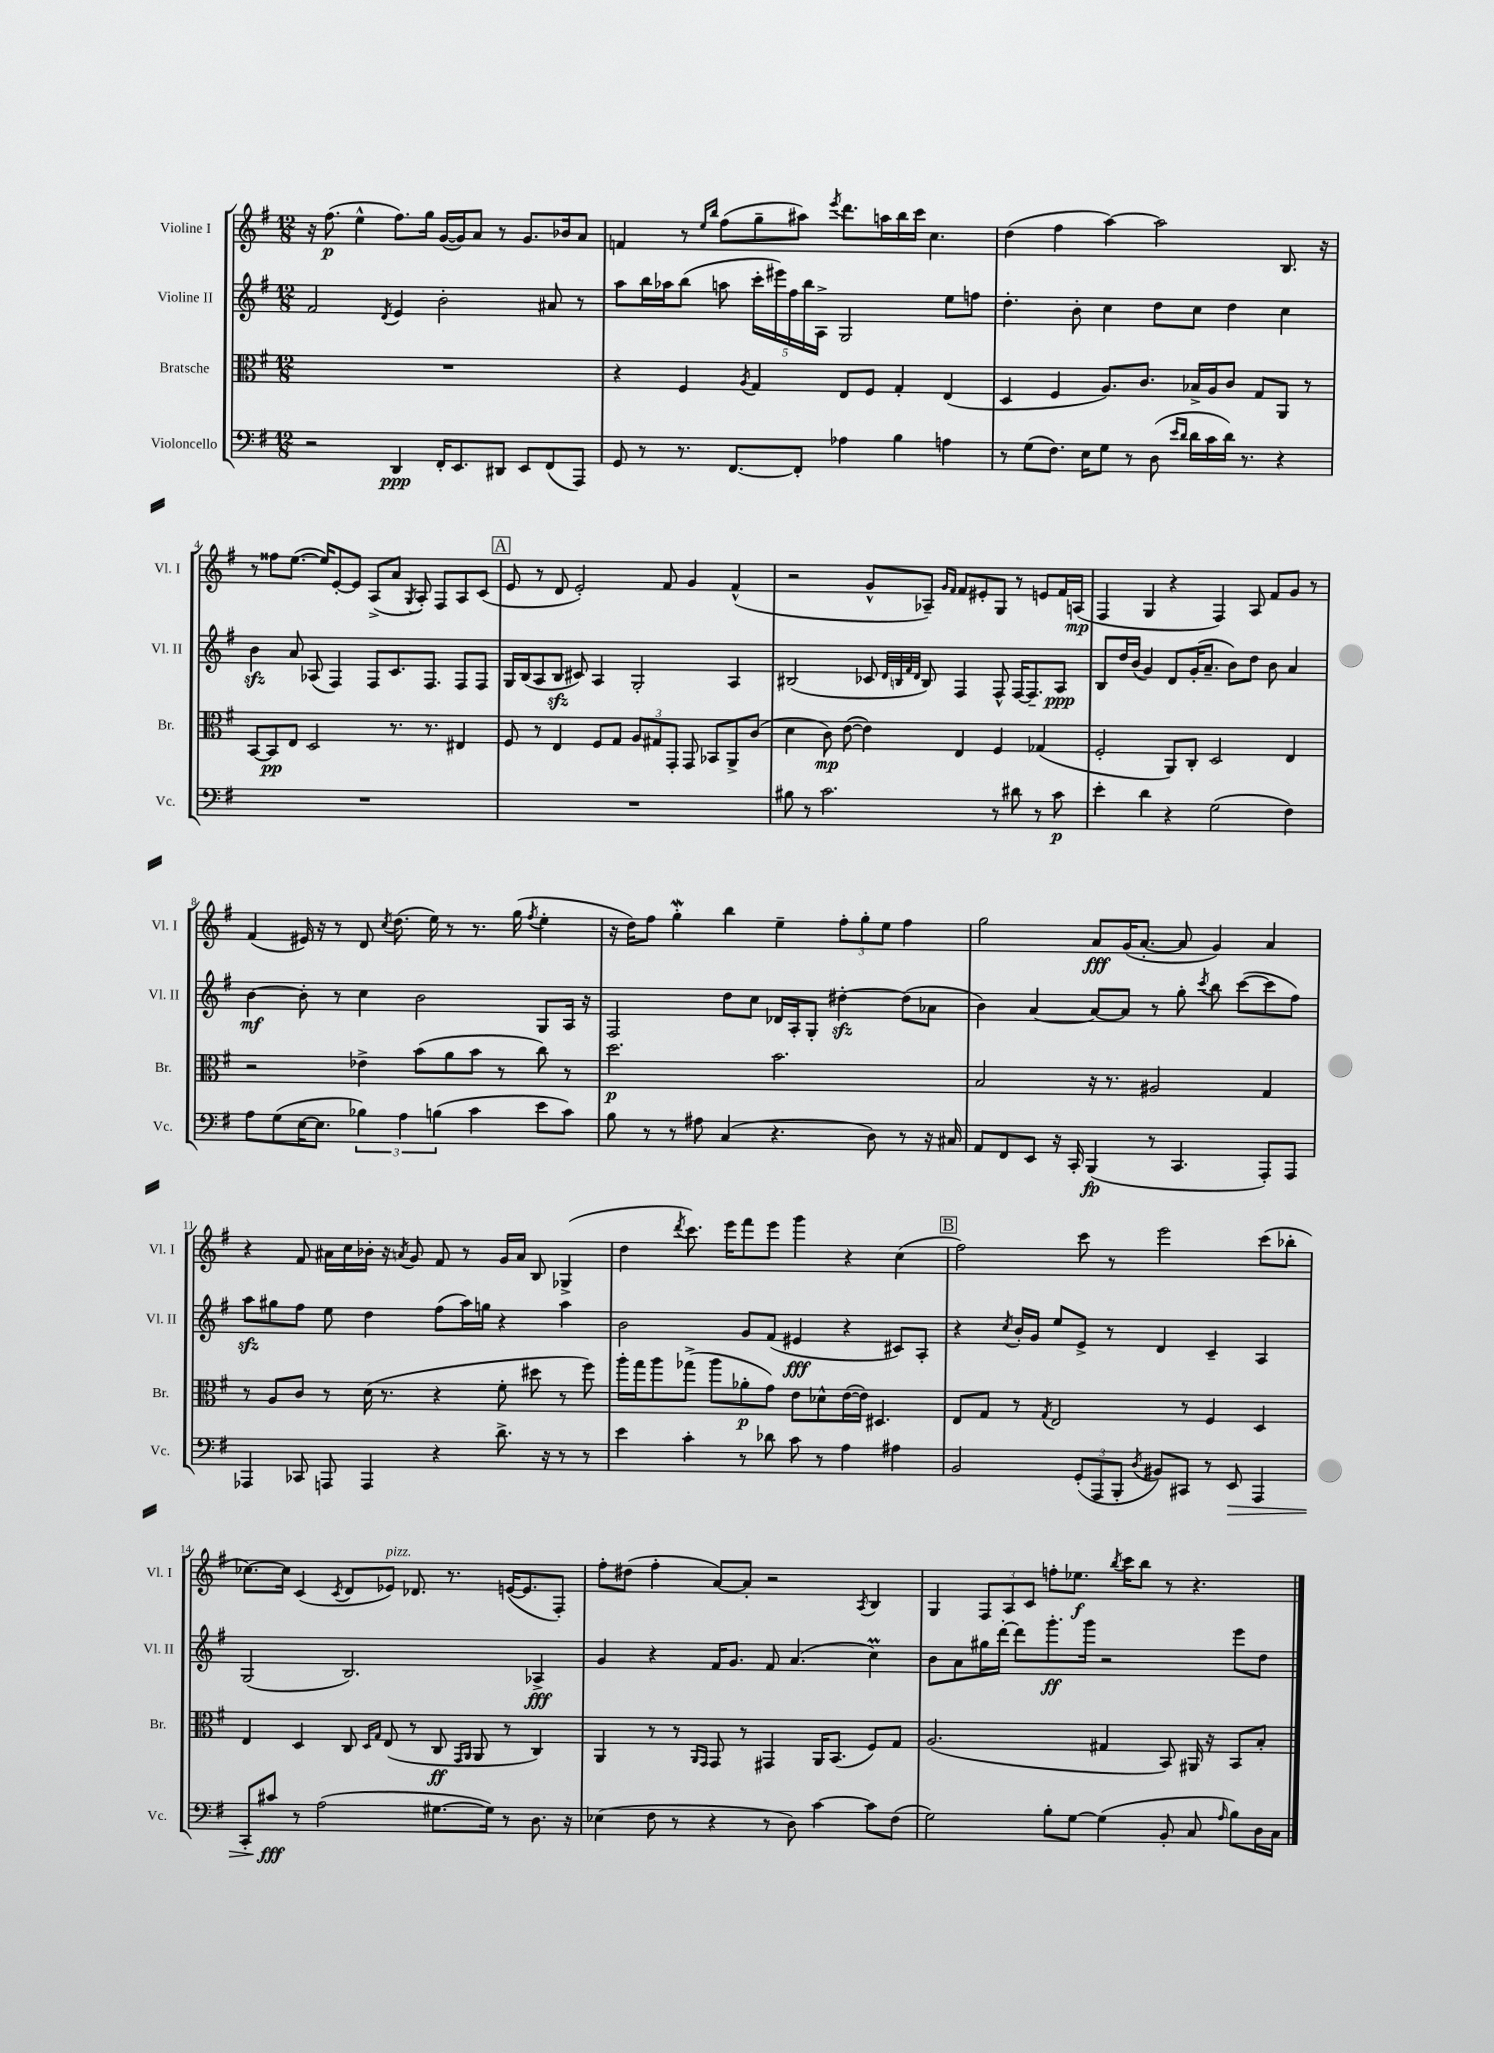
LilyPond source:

<<
\new StaffGroup <<
\new Staff = "s0" \with { instrumentName = "Violine I" shortInstrumentName = "Vl. I" } {
    \clef treble \key g \major \numericTimeSignature \time 12/8
    \autoBeamOff r16 fis''8.\p( e''4-^ fis''8.[) g''16] g'16[~( g'16) a'8] r8 g'8.[ bes'16 a'8] |
    f'4 r8 \grace { e''16[ b''16] } fis''8[( g''8-- ais''8]) \acciaccatura { e'''8 } d'''8.[ a''16 b''16 c'''16] c''4. |
    d''4( fis''4 a''4~) a''2 b8. r16 |
    r8 fisis''8[ e''8.]~( e''16[) e'8~-. e'8] a8[->( a'8] \acciaccatura { g8 } a8-.) fis8[ a8 c'8]( |
    \mark \markup { \box "A" } e'8 r8 d'8 e'2-.) fis'8 g'4 fis'4-^( |
    r2 g'8[-^ aes8]--) \grace { g'16[ fis'16] } fis'8[ eis'8-. g8] r8 e'8[ fis'16 a16]\mp( |
    fis4 g4 r4 fis4) a8 fis'8[ g'8] r8 |
    fis'4( eis'16) r16 r8 d'8 \acciaccatura { c''8 } d''8.( e''16) r8 r8. g''16( \acciaccatura { fis''8 } e''4-. |
    r16 d''16[) fis''8] g''4-.\mordent b''4 e''4-- \tuplet 3/2 { fis''8[-. g''8-. e''8] } fis''4 |
    g''2 a'8[\fff g'16( a'8.]~-. a'8 g'4) a'4 |
    r4 fis'8 ais'16[ c''16 bes'16]-. r16 \acciaccatura { a'8 } g'8 fis'8 r8 g'16[ a'16] b8 ges4->( |
    d''4 \acciaccatura { d'''8 } c'''8.) e'''16[ fis'''8 e'''8] g'''4 r4 c''4( |
    \mark \markup { \box "B" } fis''2) c'''8 r8 e'''2 c'''8[( bes''8]-. |
    ces''8.[~) ces''16] c'4( \acciaccatura { c'8 } d'8[ ees'8]^\markup { \italic "pizz." }) des'8. r8. e'16[~( e'8. fis8]-.) |
    fis''8[-. dis''8]( fis''4-. a'8[~) a'8]-. r2 \acciaccatura { a8 } b4 |
    g4 \tuplet 3/2 { fis8[ a8 c'8] } f''8[-. ees''8.]\f \acciaccatura { b''8 } c'''16[ b''8] r8 r4. \bar "|." |
}
\new Staff = "s1" \with { instrumentName = "Violine II" shortInstrumentName = "Vl. II" } {
    \clef treble \key g \major \numericTimeSignature \time 12/8
    \autoBeamOff fis'2 \acciaccatura { d'8 } e'4 b'2-. ais'8 r8 |
    a''8[ b''16 aes''16 b''8]( a''8 \tuplet 5/4 { c'''16[-. eis'''16) fis''16 b''16 a16]-> } g2 e''8[ f''8] |
    d''4.-. b'8-. c''4 d''8[ c''8] d''4 c''4 |
    b'4\sfz a'8 aes8( fis4) fis8[ c'8. fis8.] fis8[ fis8] |
    \mark \markup { \box "A" } g16[ b16( a8 b8]\sfz cis'8) a4 g2-. a4 |
    bis2( ces'8 \grace { d'32[ b32 fis'32 d'32] } b8) fis4 fis8-^ fis16[~ fis8.-- a8]\ppp |
    b8[ d''16 b'16]( g'4) d'8[ g'16-.( a'8.]-- b'8[) d''8] b'8 a'4 |
    b'4~\mf b'8-. r8 c''4 b'2 g8[ a16] r16 |
    fis2 d''8[ c''8] des'16[ a16-. g8]-. dis''4~-.\sfz dis''8[( aes'8] |
    b'4) a'4~ a'8[~ a'8] r8 g''8-. \acciaccatura { c'''8 } b''8 c'''8[~( c'''8 fis''8]) |
    a''8[\sfz gis''8 fis''8] e''8 d''4 fis''8[( a''16) g''16] r4 a''4 |
    b'2 g'8[ fis'8]( eis'4\fff r4 cis'8[) a8]-. |
    \mark \markup { \box "B" } r4 \acciaccatura { c''8 } b'16[-. g'16] e''8[ e'8]-> r8 d'4 c'4-- a4 |
    g2( b2.) aes4->\fff |
    g'4 r4 fis'16[ g'8.] fis'8 a'4.( c''4\prall) |
    b'8[ a'8 gis''16 d'''16]~-. d'''8[ g'''8.-.\ff g'''16] r2 e'''8[ d''8] \bar "|." |
}
\new Staff = "s2" \with { instrumentName = "Bratsche" shortInstrumentName = "Br." } {
    \clef alto \key g \major \numericTimeSignature \time 12/8
    \autoBeamOff R1. |
    r4 fis4 \acciaccatura { a8 } g4 e8[ fis8] g4-. e4( |
    d4 fis4 a8.[) c'8.] bes16[-> a16 c'8] g8[ a,8] r8 |
    b,8[~ b,8\pp e8] d2 r8. r8. eis4 |
    \mark \markup { \box "A" } fis8 r8 e4 fis8[ g8] \tuplet 3/2 { a8[ gis8 g,8]-. } g,8 bes,8[ a,8-> c'8]( |
    d'4 c'8\mp) e'8~( e'4) e4 fis4 ges4( |
    fis2-. a,8[) c8]-. d2 e4 |
    r2 ees'4-> b'8[( a'8 b'8] r8 c''8) r8 |
    d''2.\p b'2. |
    b2 r16 r8. ais2 g4 |
    r8 a8[ c'8] r8 d'16( r8. r4 fis'8-. dis''8 r8 fis''8) |
    a''16[-. g''16 a''8 ges''8]->( a''8[ aes'8-.\p g'8]) e'8[ des'8-^ e'16~( e'16]) dis4. |
    \mark \markup { \box "B" } e8[ g8] r8 \acciaccatura { g8 } e2 r8 fis4 d4 |
    e4 d4 c8 \grace { d16[ g16] } e8( r8 c8\ff \grace { g,16[ a,16] } a,8 r8 c4) |
    a,4 r8 r8 \grace { a,16[ g,16] } g,8 r8 gis,4 a,16[ b,8.]( fis8[) g8] |
    a2.( gis4 b,8) ais,16 r16 b,8[ b8]-. \bar "|." |
}
\new Staff = "s3" \with { instrumentName = "Violoncello" shortInstrumentName = "Vc." } {
    \clef bass \key g \major \numericTimeSignature \time 12/8
    \autoBeamOff r2 d,4\ppp fis,16[-. e,8. dis,8] e,8[ fis,8( a,,8]) |
    g,8 r8 r8. fis,8.[~ fis,8]-. aes4 b4 a4 |
    r8 g8[( fis8.]) e16[ g8] r8 d8( \grace { e'16[ d'16] } d'16[ c'16 d'16]) r8. r4 |
    R1. |
    \mark \markup { \box "A" } R1. |
    bis8 r8 c'2. r8 dis'8 r8 c'8\p |
    e'4-. d'4 r4 g2( fis4) |
    a8[ g8( e16~ e8.] \tuplet 3/2 { bes4) a4 b4( } c'4 e'8[ c'8]) |
    b8 r8 r8 ais8 c4( r4. d8) r8 r16 cis16 |
    a,8[ fis,8 e,8] r16 c,16-. b,,4\fp( r8 c,4. a,,8[-.) a,,8] |
    aes,,4 ces,8 a,,8 a,,4 r4 d'8.-> r16 r8 r8 |
    e'4 c'4-. r8 des'8 c'8 r8 a4 ais4 |
    \mark \markup { \box "B" } b,2 \tuplet 3/2 { g,8[-.( a,,8 b,,8]-. } \acciaccatura { d8 } bis,8[) cis,8] r8 e,8\> a,,4 |
    c,8[-. cis'8]\fff\! r8 a2( gis8.[~ gis16]) r8 d8. r16 |
    ees4( fis8 r8 r4 r8 d8) c'4~ c'8[ fis8]( |
    g2) b8[-. g8]~ g4( b,8-. c8 \grace { a16 } b8[) d16 c16] \bar "|." |
}
>>
>>
